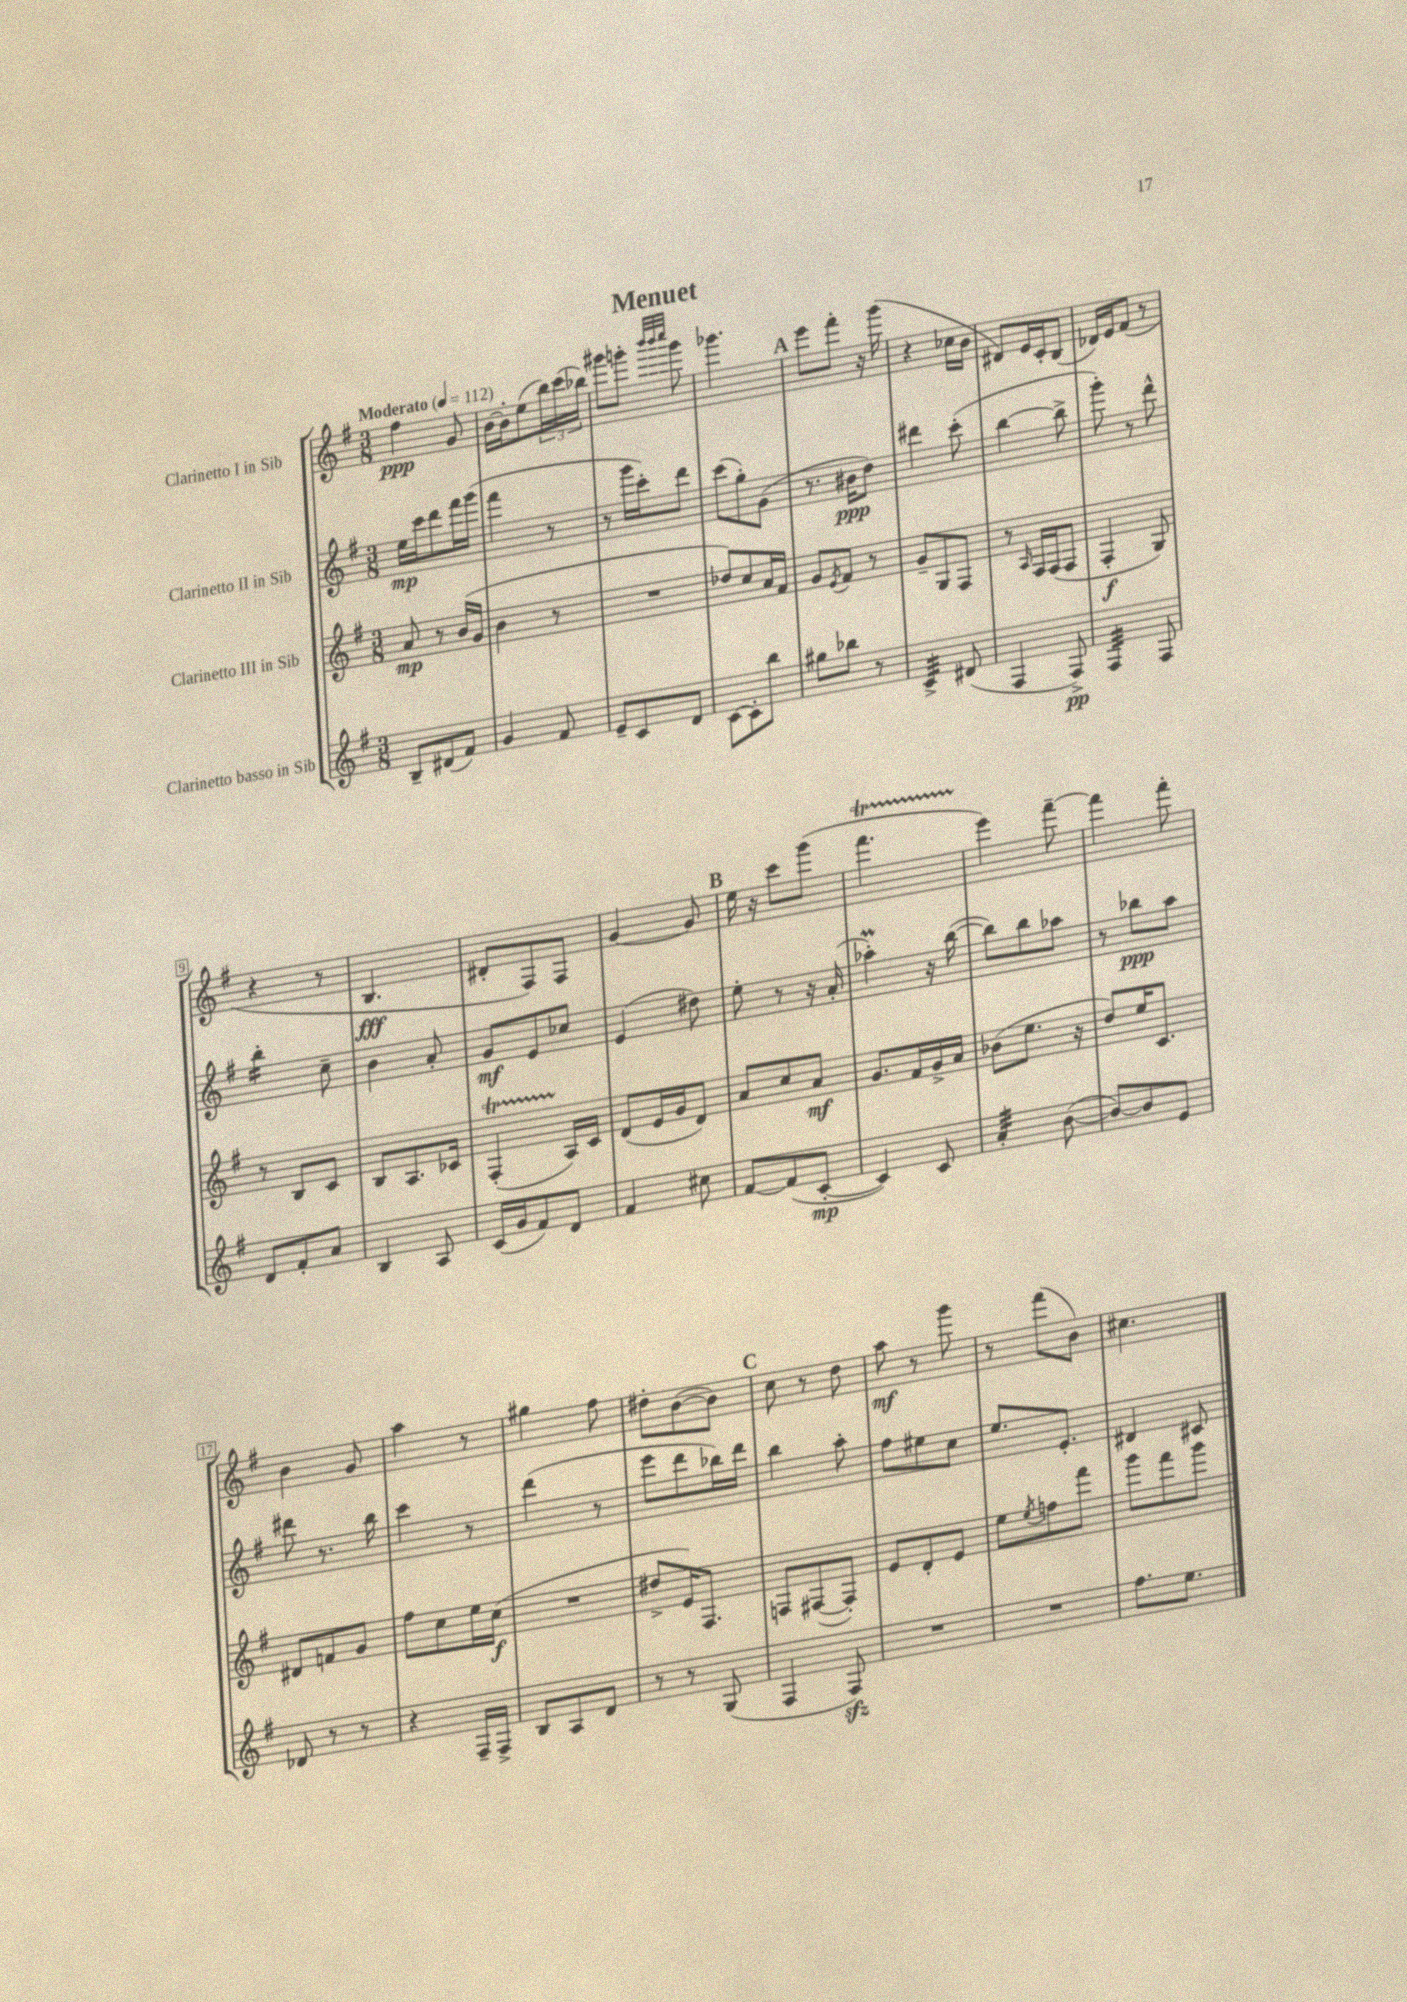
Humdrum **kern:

**kern	**kern	**kern	**kern
*staff4	*staff3	*staff2	*staff1
*clefG2	*clefG2	*clefG2	*clefG2
*k[f#]	*k[f#]	*k[f#]	*k[f#]
*M3/8	*M3/8	*M3/8	*M3/8
*MM112	*MM112	*MM112	*MM112
8B~	8a	16ee	4ff#
.	.	16ccc	.
(8d#	8r	8ddd	.
8f#)	(16b	16fff#	8g
.	16g	(16ggg	.
=	=	=	=
4g	4b	4fff#	[16b
.	.	.	16b']
.	.	.	(8ee
8f#	8r	8r	24bb)
.	.	.	(24ccc
.	.	.	24bb-)
=	=	=	=
8e~	4.r	8r	8ggg#
8c	.	16ggg	8ggg'
.	.	16ccc')	.
.	.	.	32qqbbb
.	.	.	32qqbbb
.	.	.	32qqcccc
8d	.	8ddd	8ggg
=	=	=	=
[8c	8dd-)	(8ccc	4.ggg-
8c']	8cc	8gg')	.
8bb	16a	(8g	.
.	16f#	.	.
=	=	=	=
8gg#	8g	8.r	8eee
.	8qe	.	.
8bb-	8f#	.	8fff#'
.	.	16b#	.
8r	8r	8dd)	16r
.	.	.	(16ggg
=	=	=	=
4c^	8g~	4ddd#	4r
.	8G	.	.
(8d#	8F#	(8ccc'	16cc-
.	.	.	16b
=	=	=	=
4F#	8r	[4bb	8d#)
.	16qqA	.	.
.	16F#	.	16e
.	(16F#	.	16c'
8F#^)	8F#	8bb^]	(8B
=	=	=	=
4F#	4F#'	8ggg')	16d-)
.	.	.	16e
.	.	8r	(8f#
8F#	8G)	8ddd^^	8r
=	=	=	=
8d	8r	4bb'	4r
8f#'	8B	.	.
8a	8c	8cc~	8r
=	=	=	=
4B	8B	4b	4.B
.	8.A	.	.
8A	.	8a'	.
.	16c-	.	.
=	=	=	=
(16c	(4F#'	8g	8d#'
16g	.	.	.
8f#)	.	8e	8F#)
8d	16A)	8cc-	8F#
.	16c	.	.
=	=	=	=
4f#	(8d	(4e	[4g
.	16e	.	.
.	16g	.	.
8cc#	8d)	8dd#)	8g]
=	=	=	=
[8f#	8a	8ee'	16ee
.	.	.	16r
(8f#]	8cc	8r	8ccc
[8c'	8a	16r	(8ggg
.	.	(16a'	.
=	=	=	=
4c])	8.g	4aa-')	4.fff#
.	16f#	.	.
8c	16g^	16r	.
.	16a	([16bb	.
=	=	=	=
4a'	(8b-	8bb])	4eee)
.	8.ee	8bb	.
([8b	.	8aa-	[8fff#~
.	16r	.	.
=	=	=	=
8b_)	8dd)	8r	4fff#]
8b]	16ee	8bb-	.
.	8.c	.	.
8e	.	8aa	8fff#'
=	=	=	=
8d-	8d#	8ddd#	4b
8r	8f	8.r	.
8r	8g	.	8g
.	.	16bb	.
=	=	=	=
4r	8ff#	4ccc	4aa
.	8cc	.	.
16F#~	16ee	8r	8r
16F#^	(16cc	.	.
=	=	=	=
8B	4.r	(4ddd	4gg#
8A	.	.	.
8d	.	8r	8ff#
=	=	=	=
8r	8dd#^	8eee	8dd#'
8r	16e)	8ddd	([8b
.	8.F#	.	.
(8G	.	16bb-)	8b])
.	.	16ddd	.
=	=	=	=
4F#	8F	4bb	8cc
.	([8F#	.	8r
8F#)	8F#'])	8aa'	8dd
=	=	=	=
4.r	8e	8ff#	8aa
.	8d'	8ee#	8r
.	8e	8cc	8ggg
=	=	=	=
4.r	8ee	8.ee	8r
.	8qee	.	.
.	8ff	.	(8fff#
.	.	8.e'	.
.	8fff#	.	8b)
=	=	=	=
8.ff#	8ggg	4d#	4.cc#
.	8fff#	.	.
8.ee	.	.	.
.	8ggg	8c#	.
==	==	==	==
*-	*-	*-	*-
